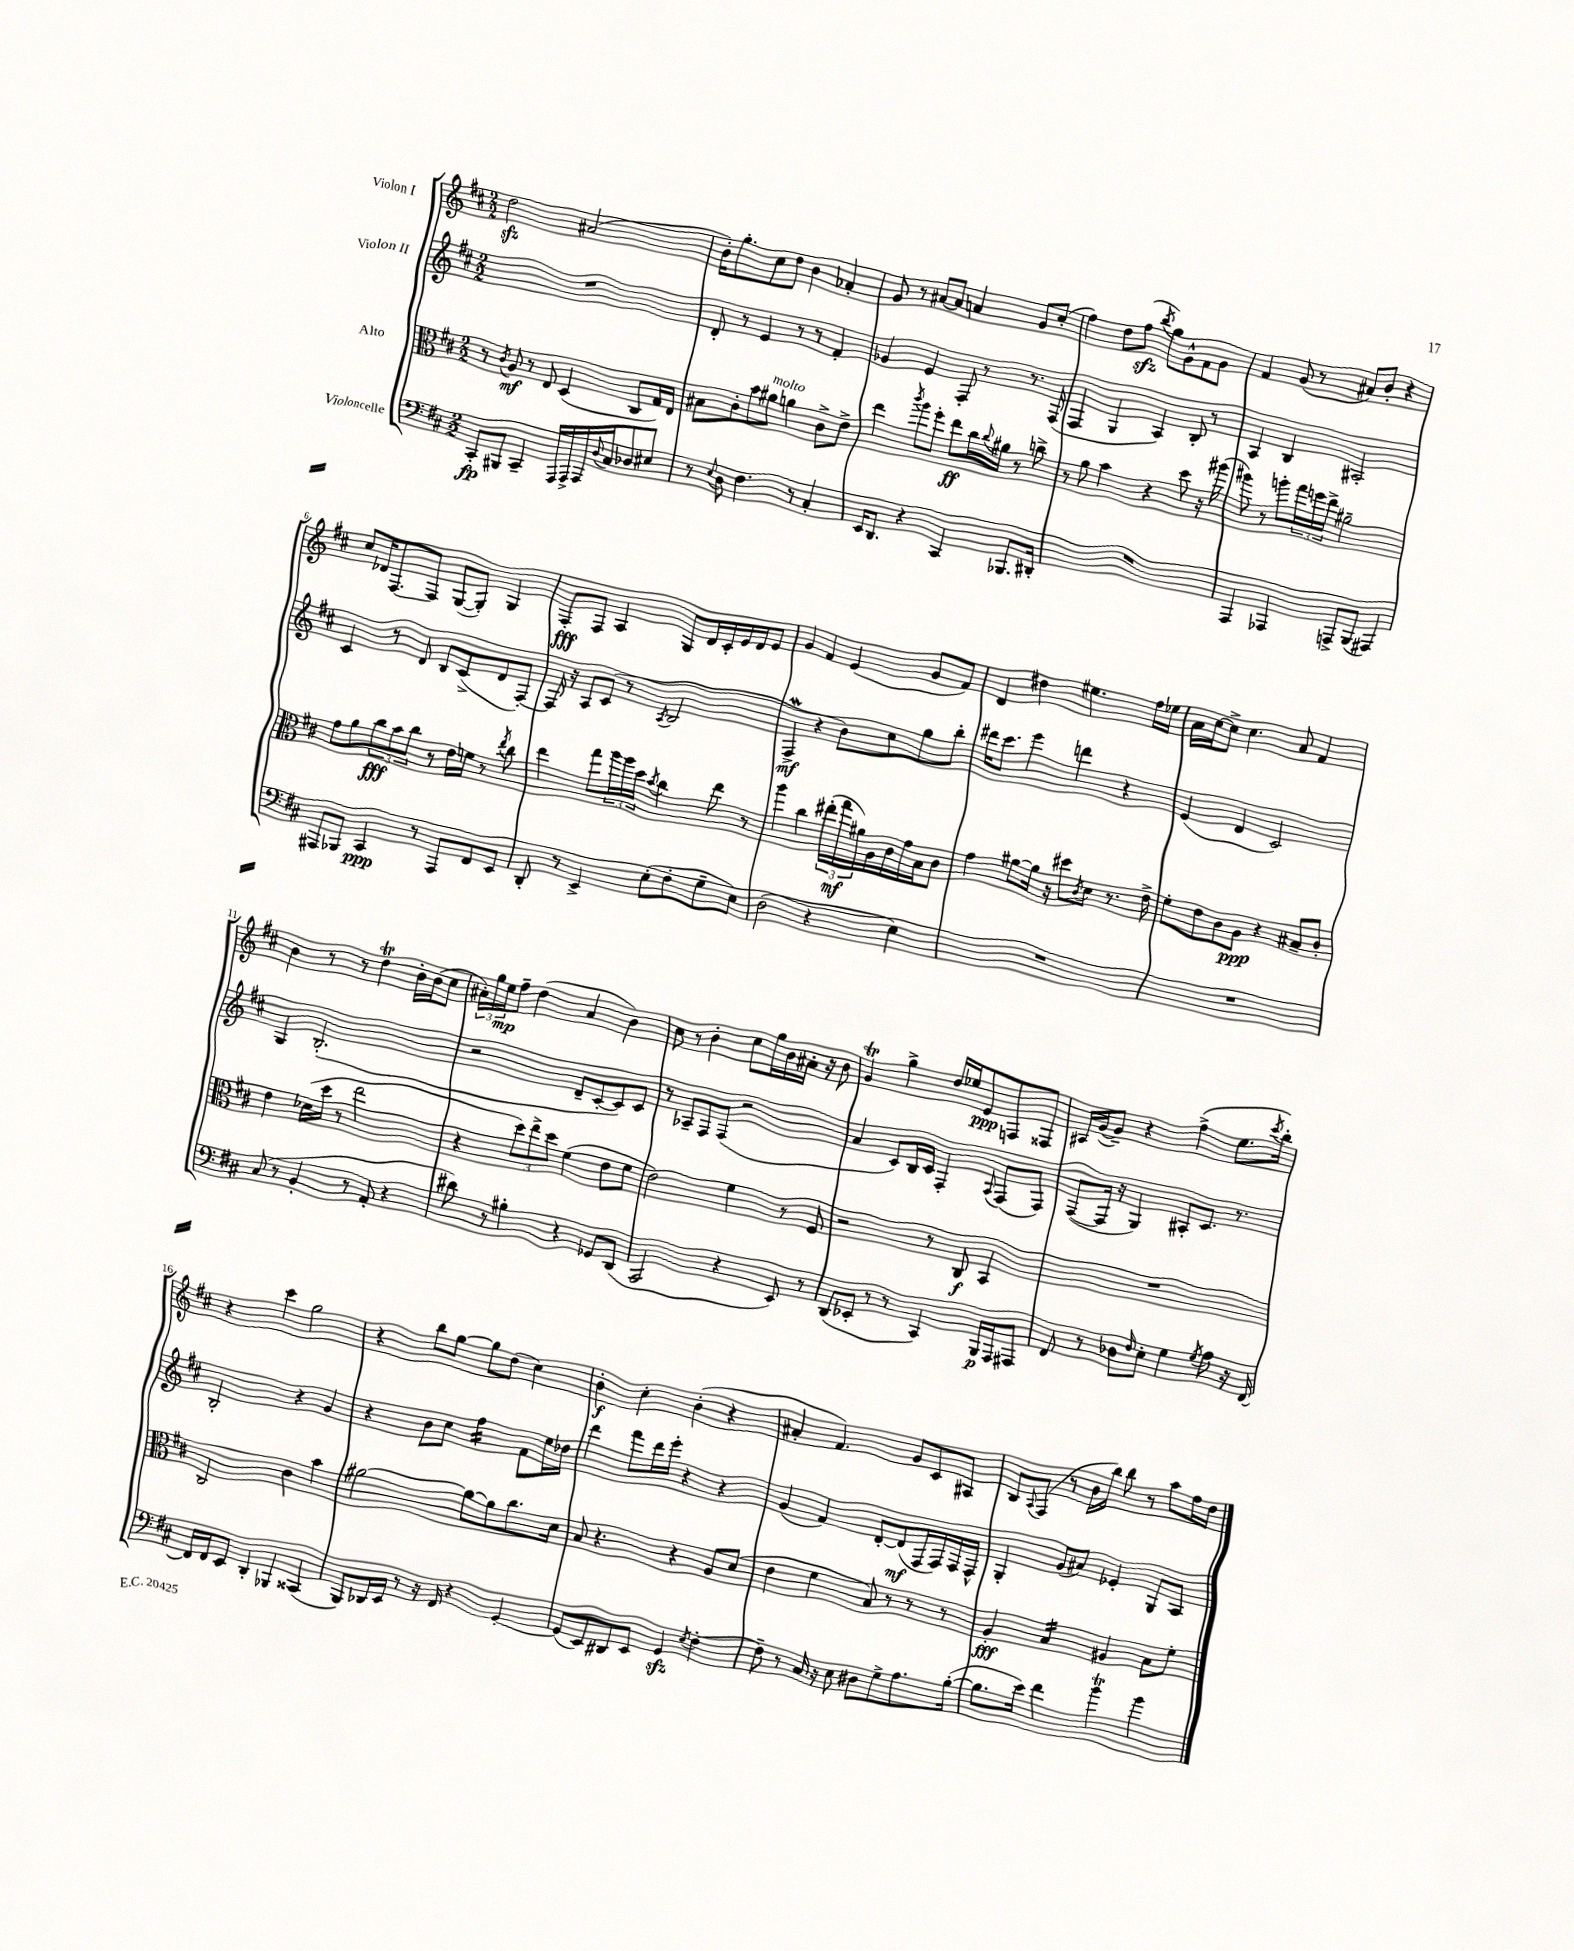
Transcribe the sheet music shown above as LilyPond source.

<<
\new StaffGroup <<
\new Staff = "s0" \with { instrumentName = "Violon I" } {
    \clef treble \key d \major \numericTimeSignature \time 2/2
    d''2\sfz ais'2( |
    b'16-.) g''8.-. cis''8 d''8 b'4 aes'4-. |
    g'8 r8 ais'8~ ais'8 a'4 g'8 cis''8-.( |
    fis''4) d''8 fis''8\sfz( \acciaccatura { b''8 } g''8) g'8-^ fis'8 g'8 |
    fis'4 g'8( r8 ais'8) b'8-. r4 |
    cis''8 des'16 fis8.~ fis8 g8~( g8-.) g4 |
    fis8-.\fff fis8 a4 g8 d'16 cis'16-. e'16 d'16 e'8 |
    g'4 fis'4 e'4( g'8 fis'8) |
    d'4 dis''4 eis''4. fis''16 ees''16 |
    a'16 cis''16~ cis''8-> cis''4. a'8 fis'4 |
    b'4 r8 r8 d''4\trill b'16-. b'16( cis''8 |
    \tuplet 3/2 { ais'16-.) g''16 e''16\mp } fis''8-- d''4( ais'4 b'4) |
    cis''8 r8 b'4-. cis''8 g''16 b'16 ais'16-. r16 b'8 |
    g'4\trill g''4-> d''16 ees''16 e'8\ppp f8 fisis8 |
    ais16 g'16~( g'8--) r4 fis''4->( e''8. \acciaccatura { cis'''8 } b''16-.) |
    r4 cis'''4 g''2 |
    r4 b''8 g''8~ g''8 d''8( cis''4) |
    b'4-.\f cis''4-. b'4-.( r4 |
    ais'4-. fis'4.) g'8 cis'8 ais8 |
    b8 \appoggiatura { a8 } fis8( r8 b'16 b''16) b''8 r8 a''8 fis''16 d''16 \bar "|." |
}
\new Staff = "s1" \with { instrumentName = "Violon II" } {
    \clef treble \key d \major \numericTimeSignature \time 2/2
    R1 |
    d'8-. r8 e'4 r8 r8 fis'4-. |
    ges'4 e'4 fis8-. r8 r8. fis16( |
    fis4 g4 a4) b8-. r8 |
    a4 b4 ais2-. |
    cis'4 r8 d'8 b8 cis'8->( d'8 fis8~-.) |
    fis16 r16 a8 cis'8( r8 \acciaccatura { a8 } b2 |
    fis4->\mordent\mf r4 b'8) cis''8 g''8 b''8-. |
    dis'''16 cis'''8. e'''4 d'''4 r4 |
    e'4( d'4 cis'2) |
    g4 b2.-.( |
    r2 d'8-- cis'8~-. cis'8) cis'8 |
    r8 aes8-- fis8 fis8( r2 |
    a'4 cis'8) b16 cis'16 fis4-. \appoggiatura { a8 } fis8( fis8) |
    fis8~( fis16 r16 g4) ais8-. cis'8. r8. |
    b2-. r4 g'4 |
    r4 b'8 cis''8 fis''4:16 fis'8 e''16 des''16 |
    d'''4 fis'''8 d'''16 e'''16-. r4 r4 |
    g'4( fis'4) d'8~-. d'8\mf( fis16 fis16) fis16 fis16-^ |
    g4-. g'8( ais'8) ees'4-. g8 a8 \bar "|." |
}
\new Staff = "s2" \with { instrumentName = "Alto" } {
    \clef alto \key d \major \numericTimeSignature \time 2/2
    r8 \acciaccatura { cis'8 } a8\mf r8 e8 d4( cis8 g16) e16 |
    bis8 cis'8-. b'8 ais'8^\markup { \italic "molto" } a'4 cis'8-> e'8-> |
    e''4 \acciaccatura { cis'''8 } a''8 fis''8-. e''8\ff cis''16 \appoggiatura { cis''8 } ais'16 r8 c''8-> |
    r8 a'8 b'4 r4 d''8 r16 ais''16( |
    ais''8) r8 a''8-. \tuplet 3/2 { g''16 f''16 e''16-> } ais'2-- |
    g'8 a'8 \tuplet 3/2 { cis''8\fff b'8 cis''8 } r8 e'16 f'16 r8 \acciaccatura { e''8 } cis''8 |
    e''4 g''8 \tuplet 3/2 { a''16 a''16 d''16 } \acciaccatura { b'8 } cis''4 e''8 r8 |
    a''4 cis''4 \tuplet 3/2 { eis''16-.( g''16\mf ais'16) } a16 cis'16 g'16 b16 cis'8 |
    g'4 ais'8~ ais'16 r16 dis''8 \acciaccatura { cis'8 } d'8 r8. e'16-> |
    fis'8-. e'8 cis'8 a8\ppp r4 bis8-- cis'8-. |
    e'4 des'16( d''16 r8 e''2 |
    r4 \tuplet 3/2 { d''8) e''8-> d''8 } fis'4( e'8 fis'8 |
    e'2) fis'4 r8 fis8 |
    r2 r8 cis8\f b,4 |
    R1 |
    cis2 cis'4 b'4 |
    ais'2~ ais'8~ ais'8 cis''8. d'16 |
    b8 r4. r4 a8 d'8( |
    e'4 fis'4 b8) r8 r8 r8 |
    a4-.\fff b4:16 ais4 b8 fis'8-. \bar "|." |
}
\new Staff = "s3" \with { instrumentName = "Violoncelle" } {
    \clef bass \key d \major \numericTimeSignature \time 2/2
    cis,8-.\fp bis,,8 cis,4-- a,,16 a,,16-> a,,16 \appoggiatura { d8 } cis16 des8 eis8 |
    r8 \appoggiatura { e8 } d8 fis4. r8 cis4-. |
    e,16 d,8. r4 cis,4 bes,,8. dis,16-. |
    R1 |
    a,,4 aes,,4 a,,8-> b,,8( ais,,4) |
    ais,,8 bes,,8 cis,4\ppp r8 ais,,8 fis,8 e,8 |
    d,8-. r8 e,4-> e8-.( fis8-. g8-- e8) |
    d2( r4 e4) |
    R1 |
    R1 |
    cis8( r8 b,4-. r8 a,8-. r4 |
    dis'8) r8 bis4-. r4 ges,8 d,8( |
    cis,2 r4 e,8) r8 |
    d,8( ees,8-. r8 r8 cis,4) b,,16\p a,,16 ais,,8 |
    fis,8 r8 des8 \grace { fis16 } e8-. g4 \acciaccatura { g8 } a8 r16 fis,16~ |
    fis,16 fis,16 e,8 d,4-. bes,,4 cisis,4( |
    b,,8) des,16 e,16 r8 r16 fis,16 r4 g,4~-. |
    g,8( e,8) dis,8 e,8 g,4\sfz \acciaccatura { e8 } fis4~-. |
    fis8-- r8 cis16 r16 e8 dis8 g8-> a8. b16~-.( |
    b8. e'16) fis'4 b'4\trill b'4 \bar "|." |
}
>>
>>
